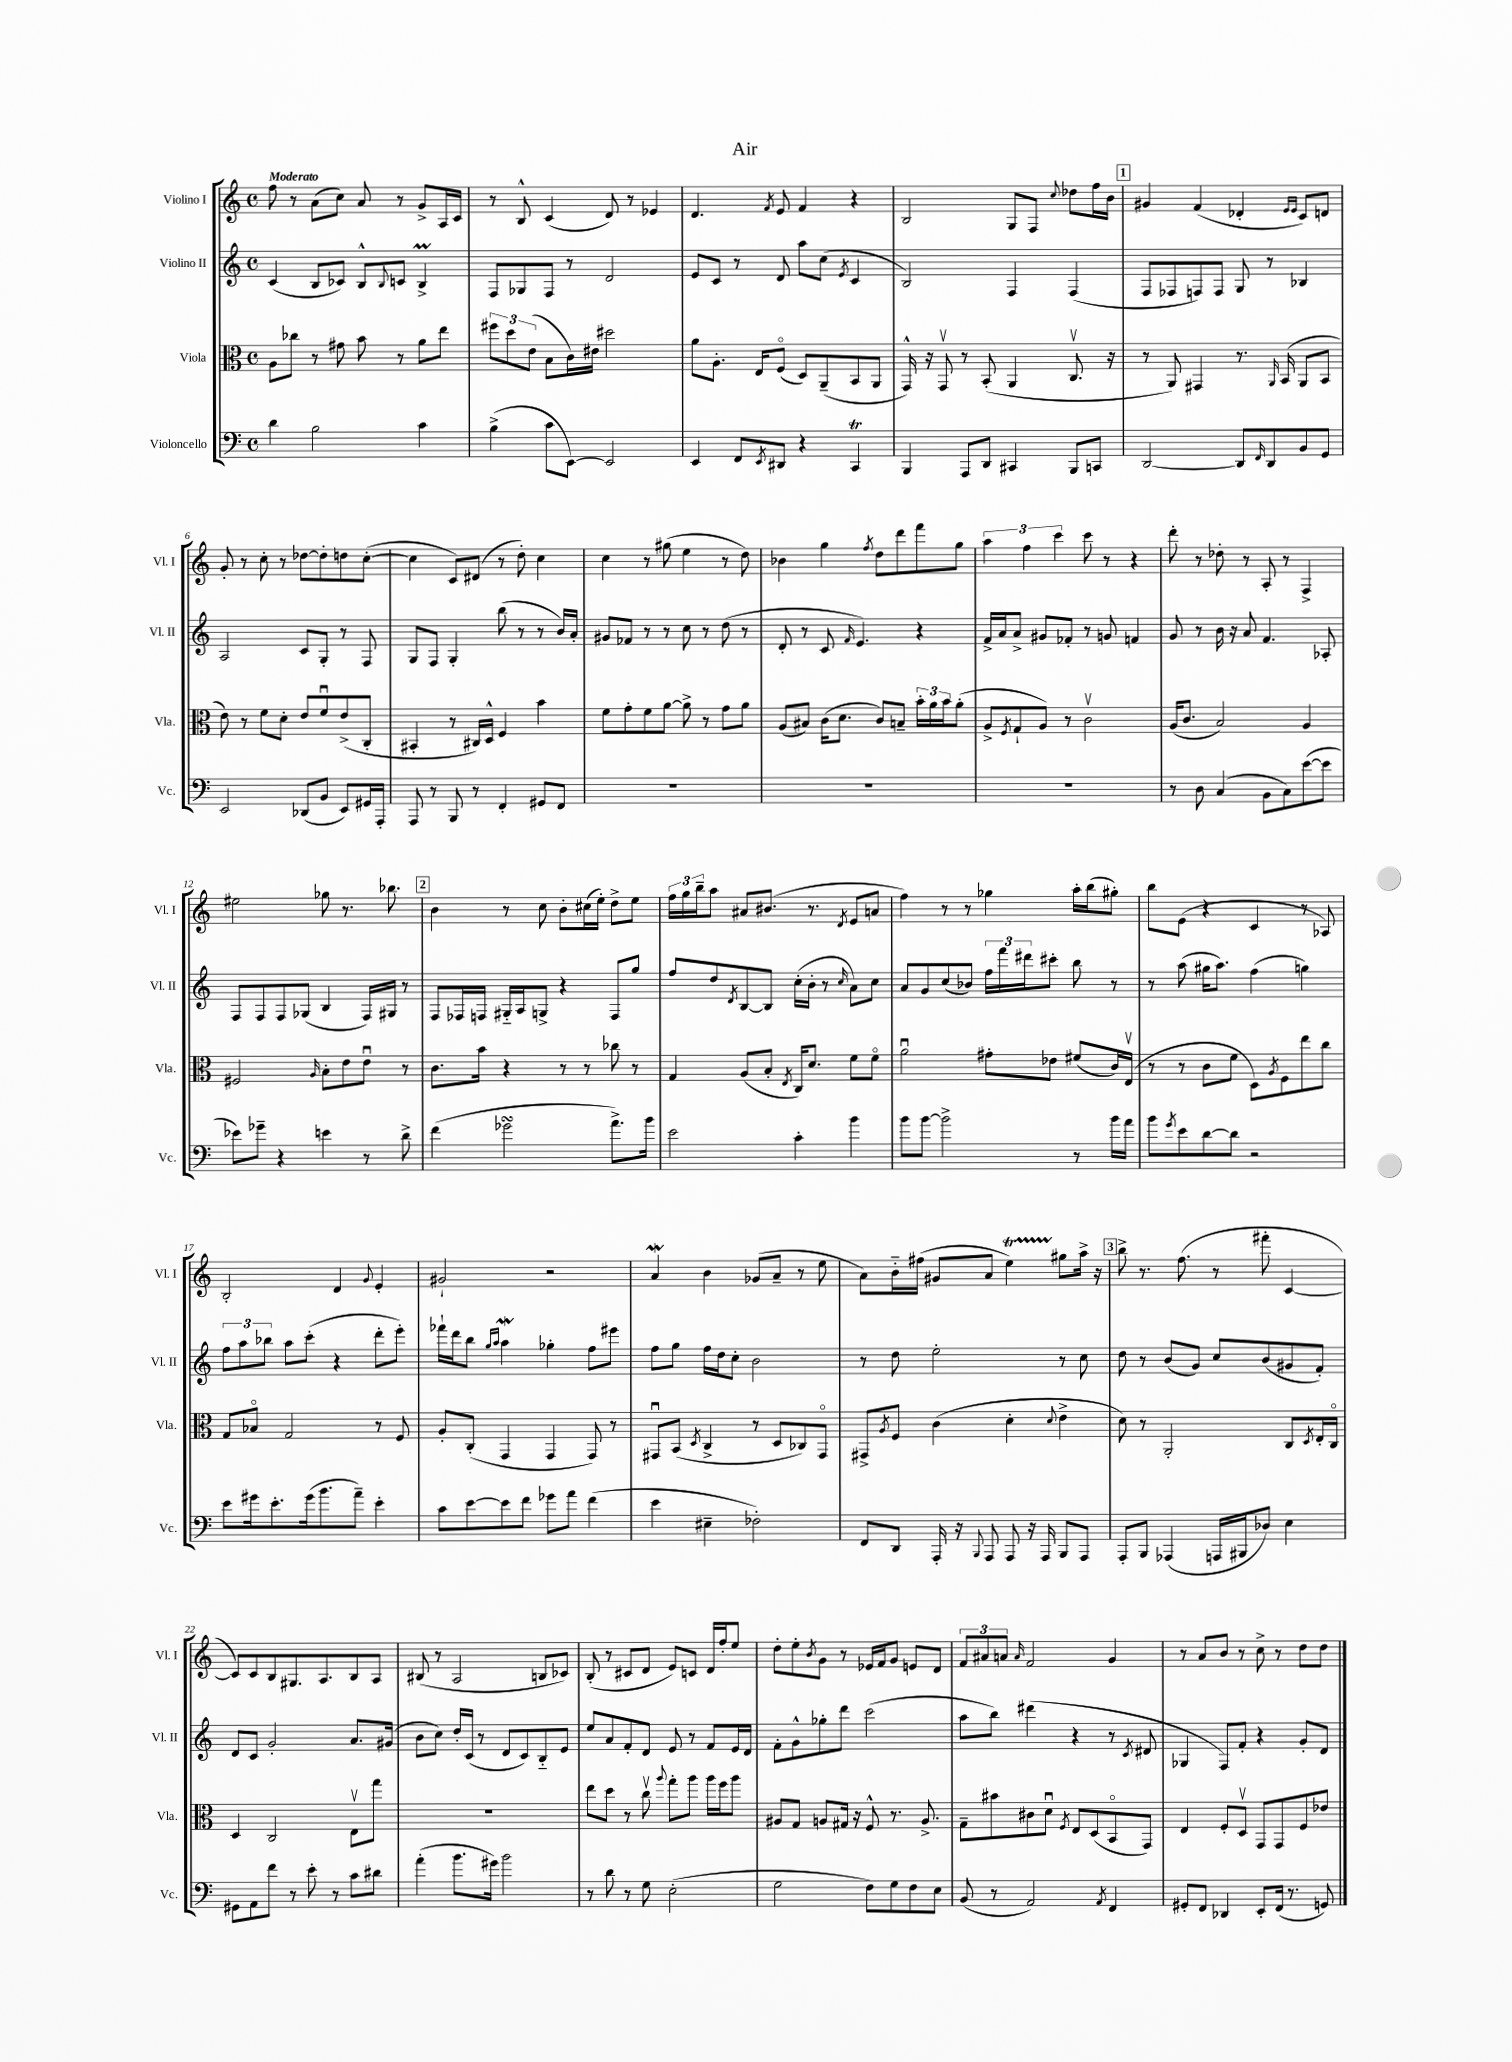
\header { title = "Air" }
<<
\new StaffGroup <<
\new Staff = "s0" \with { instrumentName = "Violino I" shortInstrumentName = "Vl. I" } {
    \clef treble \key c \major \defaultTimeSignature \time 4/4 \tempo "Moderato"
    f''8 r8 a'8( c''8) a'8 r8 g'8-> a16 c'16 |
    r8 b8-^ c'4( d'8) r8 ees'4 |
    d'4. \acciaccatura { f'8 } e'8 f'4 r4 |
    b2 g8 f8 \appoggiatura { c''8 } des''8 f''16 b'16 |
    \mark \markup { \box "1" } gis'4 f'4( des'4-. \grace { e'16 e'16 } c'8) d'8 |
    g'8-. r8 c''8-. r8 des''8~ des''8-. d''8 c''8~-.( |
    c''4 c'8) dis'8( r8 d''8-.) c''4 |
    c''4 r8 gis''8( e''4 r8 d''8) |
    bes'4 g''4 \acciaccatura { f''8 } d''8 d'''8 f'''8 g''8 |
    \tuplet 3/2 { a''4 f''4 c'''4 } c'''8 r8 r4 |
    d'''8-. r8 des''8-. r8 a8-. r8 f4-> |
    eis''2 ges''8 r8. bes''8. |
    \mark \markup { \box "2" } b'4 r8 c''8 b'8-. cis''16( e''16-.) d''8-> e''8 |
    \tuplet 3/2 { f''16 g''16 b''16-- } a''8 ais'8 bis'8.( r8. \acciaccatura { d'8 } e'8 a'8 |
    f''4) r8 r8 ges''4 a''16-. b''16( gis''8-.) |
    b''8 e'8( r4 c'4 r8 aes8) |
    b2-. d'4 \appoggiatura { g'8 } e'4-. |
    gis'2-! r2 |
    a'4\mordent b'4 ges'8( a'8-- r8 e''8 |
    a'8) b'16-_ fis''16( gis'8 a'8 e''4\startTrillSpan) gis''8\stopTrillSpan a''16-> r16 |
    \mark \markup { \box "3" } b''8-> r8. f''8.( r8 fis'''8-. c'4~ |
    c'8) c'8 b8 gis8. a8. b8 a8 |
    bis8( r8 a2 b8 ces'8) |
    b8-.( r8 cis'8 d'8 e'8) c'8 d'16 f''16-. e''8 |
    d''8-. e''8-. \acciaccatura { b'8 } g'8 r8 ees'16 f'16 g'8 e'8 d'8 |
    \tuplet 3/2 { f'8 ais'8 a'8 } \grace { a'16 } f'2 g'4 |
    r8 a'8 b'8 r8 c''8-> r8 d''8 d''8 \bar "|." |
}
\new Staff = "s1" \with { instrumentName = "Violino II" shortInstrumentName = "Vl. II" } {
    \clef treble \key c \major \defaultTimeSignature \time 4/4
    c'4( b8 ces'8) b8-^ \appoggiatura { b8 } c'8 b4->\prall |
    f8 ges8 f8 r8 d'2 |
    e'8 c'8 r8 d'8 a''8 c''8( \acciaccatura { e'8 } c'4 |
    b2) f4 f4( |
    \mark \markup { \box "1" } f8 fes8 f8) f8 g8 r8 bes4 |
    a2 c'8 g8-. r8 f8 |
    g8 f8 g4-. b''8( r8 r8 b'16) a'16-. |
    gis'8 fes'8 r8 r8 c''8 r8 d''8( r8 |
    d'8-. r8 c'8 \grace { f'16 } e'4.) r4 |
    f'16-> a'16 a'8-> gis'8 fes'8-. r8 g'8 f'4 |
    g'8 r8 b'16 r16 a'8 f'4. aes8-. |
    f8 f8 f8 ges8( b4 f16) gis16 r8 |
    \mark \markup { \box "2" } f8 fes16 f16 gis16-_ a16 g8-> r4 f8 g''8 |
    f''8 d''8 \acciaccatura { d'8 } b8~ b8 c''16-.( b'16-. r8 \grace { c''16 } a'8) c''8 |
    a'8 g'8 c''8( bes'8) \tuplet 3/2 { f''16 f'''16 dis'''16 } cis'''8-. b''8 r8 |
    r8 a''8( gis''16 a''8.) f''4( g''4) |
    \tuplet 3/2 { f''8 a''8 bes''8 } a''8 c'''8-.( r4 d'''8-. e'''8-.) |
    fes'''16-! d'''16 b''8 \grace { g''16 a''16 } a''4\mordent ges''4-. f''8 eis'''8 |
    f''8 g''8 f''16 d''16 c''8-. b'2 |
    r8 d''8 e''2-. r8 c''8 |
    \mark \markup { \box "3" } d''8 r8 b'8( g'8) c''8 b'8( gis'8 f'8-.) |
    d'8 c'8 g'2-. a'8. gis'16( |
    b'8 c''8) d''16-. c'16( r8 d'8 c'8) b8-_ e'8 |
    e''8 a'8 f'8-. d'8 e'8 r8 f'8 e'16 d'16 |
    f'8-. g'8-^ ges''8-. d'''8 c'''2( |
    a''8 b''8) dis'''4( r4 r8 \acciaccatura { c'8 } dis'8 |
    ges4 f8) f'8-. r4 g'8-. d'8 \bar "|." |
}
\new Staff = "s2" \with { instrumentName = "Viola" shortInstrumentName = "Vla." } {
    \clef alto \key c \major \defaultTimeSignature \time 4/4
    a8 ces''8 r8 gis'8 b'8 r8 a'8 e''8 |
    \tuplet 3/2 { fis''8 d''8 e'8( } b8 c'16) eis'16 dis''2 |
    a'8 a8.-. e16 f8\flageolet( d8) a,8--( b,8 a,8 |
    g,16-^) r16 g,8\upbow r8 b,8-.( a,4 c8.\upbow r16 |
    \mark \markup { \box "1" } r8 a,8) gis,4 r8. \grace { a,16 } b,16( a,8 b,8 |
    e'8) r8 f'8 d'8-. e'8 f'8\downbow e'8->( c8-. |
    bis,4-. r8 cis16) d16-^ f4 b'4 |
    f'8 g'8-. f'8 a'8~ a'8-> r8 g'8 a'8 |
    a8( bis8) c'16( d'8. c'8) b8-- \tuplet 3/2 { b'16-. a'16 b'16 } a'8-.( |
    a8-> \acciaccatura { f8 } g8-! a8) r8 c'2\upbow |
    a16( c'8. b2) a4 |
    fis2 \grace { a16 } b8-. e'8 e'8\downbow r8 |
    \mark \markup { \box "2" } c'8. b'16 r4 r8 r8 ces''8 r8 |
    g4 a8( b8-. \acciaccatura { e8 } c16) d'8. f'8 f'8\flageolet |
    a'2\downbow gis'8-. ees'8 fis'8( c'16) e16\upbow( |
    r8 r8 c'8 f'8 d8) \acciaccatura { a8 } f8 e''8 c''8 |
    g8 bes8\flageolet g2 r8 f8 |
    a8-. c8-.( g,4 g,4 g,8) r8 |
    gis,8\downbow b,8( \acciaccatura { d8 } c4-> r8 d8 ces8) gis,8\flageolet |
    gis,8-> \acciaccatura { a8 } f8 c'4( d'4-. \appoggiatura { d'8 } e'4-> |
    \mark \markup { \box "3" } d'8) r8 a,2-. c8 \acciaccatura { d8 } e16-. c16\flageolet |
    d4 c2 e8\upbow g''8 |
    R1 |
    e''8 d''8 r8 c''8\upbow \appoggiatura { a''8 } g''8-. a''8 a''16 f''16 a''8 |
    ais8 g8 a8 gis16 r16 f8-^ r8. a8.-> |
    g8-- bis'8 cis'8 d'8\downbow \acciaccatura { f8 } e8 d8( b,8\flageolet g,8) |
    e4 f8-. d8\upbow g,8 g,8 f8 ees'8 \bar "|." |
}
\new Staff = "s3" \with { instrumentName = "Violoncello" shortInstrumentName = "Vc." } {
    \clef bass \key c \major \defaultTimeSignature \time 4/4
    d'4 b2 c'4 |
    b4->( c'8 e,8~) e,2 |
    e,4 f,8 \acciaccatura { e,8 } dis,8 r4 c,4\trill |
    b,,4 a,,8 d,8 cis,4 b,,8 c,8 |
    \mark \markup { \box "1" } d,2~ d,8 \grace { f,16 } d,8 b,8 g,8 |
    e,2 des,8( b,8 e,8) gis,16 a,,16-. |
    a,,8 r8 b,,8 r8 f,4-. gis,8 f,8 |
    R1 |
    R1 |
    R1 |
    r8 d8 c4( b,8 c8) e'8~( e'8 |
    ees'8) ges'8-- r4 e'4 r8 d'8-> |
    \mark \markup { \box "2" } f'4( ges'2\turn a'8.->) b'16 |
    e'2 c'4-. b'4 |
    b'8 b'8~ b'2-> r8 b'16 a'16 |
    b'8 \acciaccatura { g'8 } e'8 d'8~ d'8 r2 |
    e'8 gis'16 e'8.-. gis'16( b'8. a'8--) e'4-. |
    c'8 e'8~ e'8 f'8 ges'8 a'8 f'4( |
    e'4 eis4-- fes2-.) |
    f,8 d,8 a,,16-. r16 \appoggiatura { b,,8 } a,,8 a,,8 r16 a,,16 b,,8 a,,8 |
    \mark \markup { \box "3" } a,,8-. b,,8 aes,,4( a,,16 bis,,16 des8) e4 |
    gis,8 a,8 f'8 r8 e'8-. r8 c'8 dis'8 |
    a'4-.( b'8. gis'16) b'2 |
    r8 d'8 r8 g8 e2-.( |
    g2 f8) g8 f8 e8 |
    b,8( r8 a,2) \acciaccatura { a,8 } f,4 |
    gis,8-. f,8 des,4 e,8-. f,16( r8. g,8) \bar "|." |
}
>>
>>
